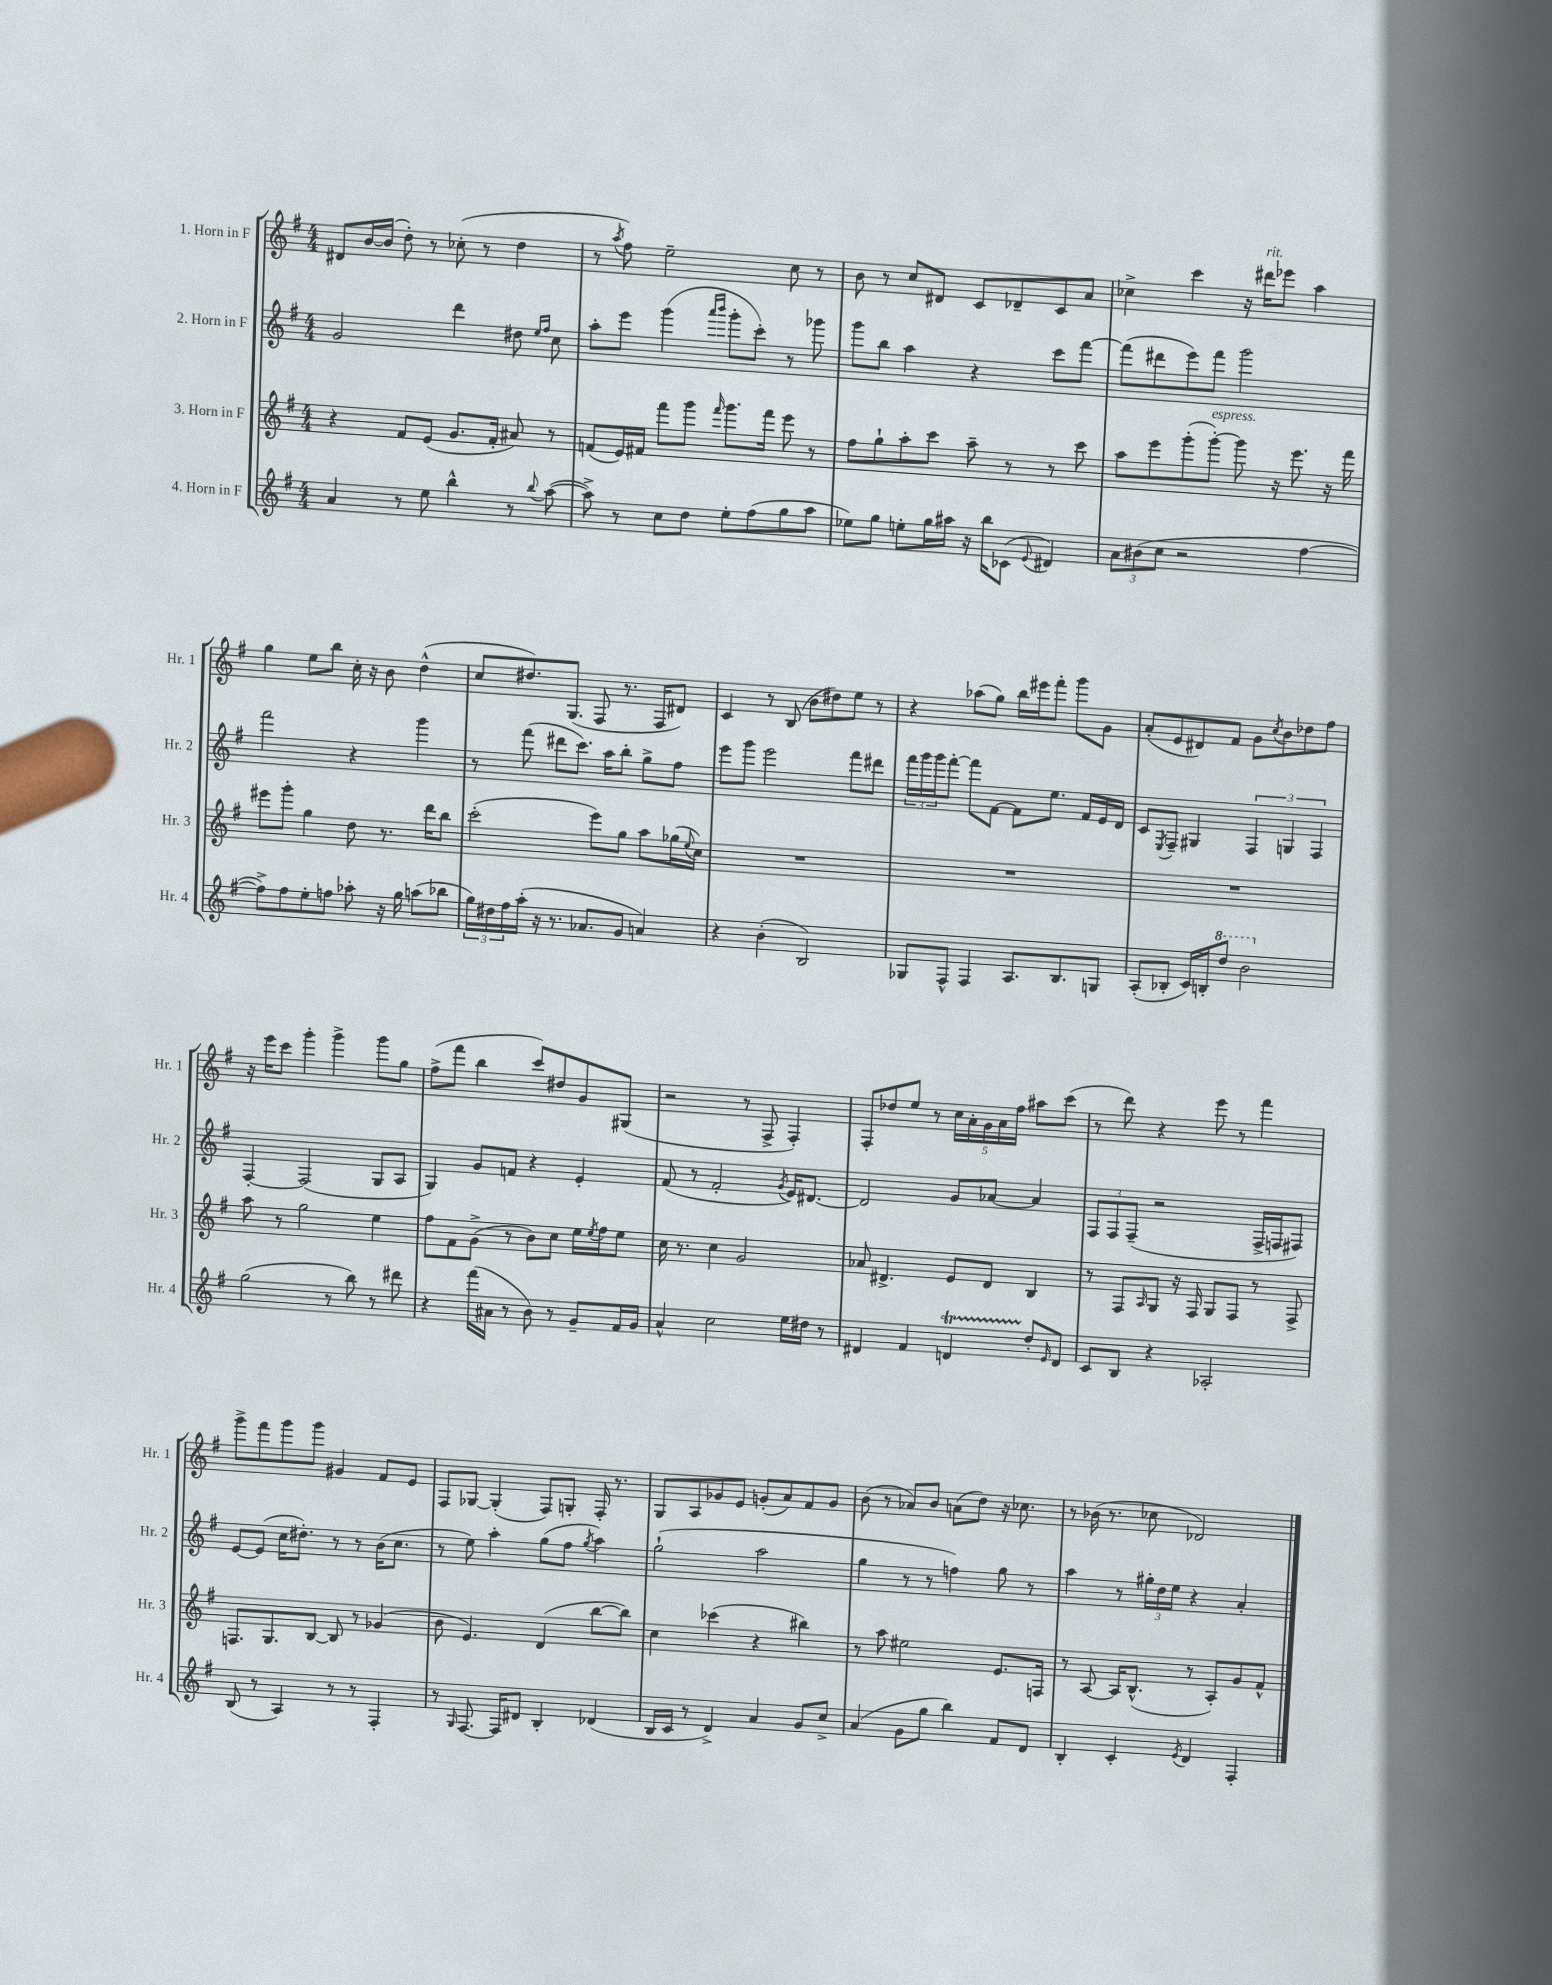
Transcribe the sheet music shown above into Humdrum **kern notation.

**kern	**kern	**kern	**kern
*part4	*part3	*part2	*part1
*staff4	*staff3	*staff2	*staff1
*I"4. Horn in F	*I"3. Horn in F	*I"2. Horn in F	*I"1. Horn in F
*I'Hr. 4	*I'Hr. 3	*I'Hr. 2	*I'Hr. 1
*clefG2	*clefG2	*clefG2	*clefG2
*k[f#]	*k[f#]	*k[f#]	*k[f#]
*M4/4	*M4/4	*M4/4	*M4/4
=1	=1	=1	=1
4a/	4r	2g/	8d#X/L
.	.	.	[16b/L
.	.	.	(16b/JJ]
8r	8f#/L	.	8dd'\)
8ee\	(8e/J	.	8r
4bb^^\	8.g/L	4ddd\	(8cc-X'\
.	.	.	8r
.	16f#'/Jk	.	.
8r	8a#X/)	8dd#X\	4dd\
.	.	16qqee/LL	.
8qqbb/	.	16qqff#/JJ	.
([8aa\	8r	8cc\	.
=2	=2	=2	=2
8aa^\])	(8fn/L	8aa'\L	8r
.	.	.	8qaa/
8r	16e/L)	8eee\J	8ff#\)
.	16f#X/JJ	.	.
8cc\L	8fff#\L	(4ggg\	2ee~\
8dd\J	8ggg\J	.	.
.	.	16qqaaa/LL	.
.	16qqfff#/	16qqbbb/JJ	.
8ee'\L	8.ggg\L	8ggg'\L	.
(8ff#\	.	8ccc'\J)	.
.	16fff#\Jk	.	.
8gg\	8eee\	8r	8cc\
8aa\J	8r	8ggg-X\	8r
=3	=3	=3	=3
8ee-X\L)	8ff#\L	8ggg\L	8b\
8gg\J	8gg`\	8bb\J	8r
8een'\L	8aa'\	4aa\	8cc/L
16gg\L	8ccc\J	.	8d#X/J
16aa#X\JJ	.	.	.
16r	8aa~\	4r	8c/L
16bb\KL	.	.	.
(8c-X\J	8r	.	8d-X~/
8qqe/	.	.	.
4d#X/)	8r	8ccc\L	8c/
.	8ccc\	[8fff#\J	8a/J
=4	=4	=4	=4
12a\L	8aa\L	(8fff#\L]	4cc-X^\
(12b#X\	.	.	.
.	8eee\	8ddd#X\	.
12cc\J	.	.	.
2r	(8ggg'\	8eee\)	4ccc\
!	!LO:TX:a:i:t=espress.	!	!
.	[8ggg'\J)	8fff#\J	.
.	8ggg\]	2ggg\	16r
!	!	!	!LO:TX:a:i:t=rit.
.	.	.	16ddd#X\KL
.	16r	.	8eee-X\J
.	8.eee\	.	.
[4ff#\	.	.	4aa\
.	16r	.	.
.	16fff#\	.	.
!!LO:LB:g=z
=5	=5	=5	=5
8ff#^\L])	8eee#X\L	2fff#\	4gg\
8ff#\	8ggg'\J	.	.
8ee'\	4gg\	.	8ee\L
8ffn\J	.	.	8bb\J
8aa-X'\	8dd\	4r	16cc'\
.	.	.	16r
16r	8.r	.	8b\
16gg\	.	.	.
(8aan\L	.	4ggg\	(4dd^^\
.	16ddd\KL	.	.
8bb-X\J	8bb\J	.	.
=6	=6	=6	=6
24gg\LL)	(2ccc'\	8r	8cc/L
24dd#X\	.	.	.
24ff#\	.	.	.
(16aa'\JJ	.	(8fff#\	8.dd#X/)
16r	.	.	.
8.r	.	8ddd#X\L	.
.	.	.	(8.G/J
.	.	8.ccc\J)	.
8.a-X/L	.	.	.
.	8eee\L)	.	8F#/
.	.	16aa\KL	.
8g/J	8gg\J	8bb'\J	8.r
4an/)	8aa\L	8gg^\L	.
.	.	.	16F#/KL
.	(16gg-X\L	8ff#\J	8d#X/J)
.	8qqee/	.	.
.	16cc\JJ)	.	.
=7	=7	=7	=7
4r	1r	8eee\L	4c/
.	.	8ggg\J	.
(4b'\	.	2eee\	8r
.	.	.	(8B/
2B/)	.	.	8b\L
.	.	.	8dd#X\)
.	.	8fff#\L	8ee\J
.	.	8ddd#X\J	8r
=8	=8	=8	=8
8G-X/L	1r	24fff#\LL	4r
.	.	24ggg\	.
.	.	24ggg\J	.
8F#^^/J	.	[8fff#'\J	.
4F#/	.	8fff#\L]	(8aa-X\L
.	.	[8f#\J	8gg\J)
8.A/L	.	8f#\L]	16bb\LL
.	.	.	16eee#X\J
.	.	8.ee\J	8fff#'\J
8.B/	.	.	.
.	.	.	8ggg\L
.	.	16f#/LL	.
8Gn/J	.	16e/	8g\J
.	.	16d/JJ	.
=9	=9	=9	=9
(8A'/L	1r	8c/L	(8a'/L
.	.	8qE/	.
8B-X'/J	.	8F#~/J	8e/
16c/LL)	.	4G#X/	8d#X/)
16Bn'/J	.	.	.
*8va	*	*	*
8ddd/J	.	.	8f#/J
2bb\	.	6F#/	8g\L
.	.	.	8qcc/
.	.	.	8b\
.	.	6Gn/	.
.	.	.	8dd-X\
.	.	6F#/	.
.	.	.	8ff#\J
!!LO:LB:g=z
=10	=10	=10	=10
*X8va	*	*	*
(2gg\	8aa\	[4F#'/	16r
.	.	.	16eee\KL
.	8r	.	8ccc\J
.	2gg\	(2F#/]	4ggg'\
8r	.	.	4ggg^\
8bb\)	.	.	.
8r	4ee\	8G/L	8ggg\L
8ddd#X\	.	8A/J	8gg\J
=11	=11	=11	=11
4r	8ff#\L	4G/)	(8ff#^\L
.	8f#\	.	8fff#\J
(16fff#\LL	(8g^\J	8g/L	4bb\
16a#X\JJ	.	.	.
8r	8r	8fn/J	.
8b\)	8b\L)	4r	8ccc/L)
8r	8cc\J	.	8dd#X/
8g~/L	16ee\LL	4e'/	8g/
.	8qee/	.	.
.	16ff#\J	.	.
16f#/L	8ee\J	.	(8G#X/J
16g/JJ	.	.	.
=12	=12	=12	=12
4a^^/	16cc\	(8f#/	2r
.	8.r	.	.
.	.	8r	.
2cc\	4cc\	2f#'/	.
.	2g/	.	8r
.	.	.	8F#^/
.	.	8qg/	.
16ee\LL	.	16e/KL)	4F#'/)
16dd#X\JJ	.	[8.d#X/J	.
8r	.	.	.
=13	=13	=13	=13
4d#X/	8a-X/	2d#/]	8F#'/L
.	4.d#X^/	.	8dd-X/
4f#/	.	.	8ee/J
.	.	.	8r
4dnT/	8e/L	8g/L	20cc\LL
.	.	.	20a'\
.	.	.	20g\
.	8d#/J	[8a-X/J	.
.	.	.	20a\
.	.	.	20ff#\JJ
8dd'/L	4B/	4a-/]	8aa#X\L
16qqe/	.	.	.
8d/J	.	.	(8ccc\J
=14	=14	=14	=14
8c/L	8r	12F#/L	8r
.	.	12F#/	.
8B/J	8F#/L	.	8ddd\)
.	.	(12F#~/J	.
.	16qqA/	.	.
4r	8G/J	2r	4r
.	16r	.	.
.	16F#/	.	.
2A-X'/	8G/L	.	8eee\
.	8F#/J	.	8r
.	8r	16F#^/LL	4fff#\
.	.	16Fn/J	.
.	8F#^/	8F#X/J)	.
!!LO:LB:g=z
=15	=15	=15	=15
(8B/	8.Fn/L	[8e/L	8ggg^\L
8r	.	(8e/J]	8fff#\
.	8.G/	.	.
4A/)	.	16cc\KL	8ggg\
.	.	8.dd#X'\J)	.
.	[8B/J	.	8ggg\J
8r	8B/]	8r	4g#X/
8r	8r	8r	.
4F#'/	(4g-X/	(16b\KL	8f#/L
.	.	8.cc\J	.
.	.	.	8e/J
=16	=16	=16	=16
8r	8b\	8r	8F#/L
16qqG/	.	.	.
[8.F#/	4.e/)	8ee\)	[8G-X/J
.	.	4aa'\	(4G-'/]
16F#/KL]	.	.	.
8d#X/J	.	.	.
4B'/	(4d/	(8gg\L	8F#/L)
.	.	8ff#\J	8Gn'/J
.	.	8qgg/	.
(4d-X/	[8bb\L	4aa\)	16F#'/
.	.	.	8.r
.	8bb\J])	.	.
=17	=17	=17	=17
16B/LL	4cc\	(2gg`\	8G/L
16c/JJ	.	.	.
8r	.	.	8A/
4d^/)	(4ccc-X\	.	8g-X/
.	.	.	8e/J
4a/	4r	2aa\	(8gn'/L
.	.	.	8a/)
8g/L	4bb#X\)	.	8f#/
8cc^/J	.	.	8g/J
=18	=18	=18	=18
(4a/	8r	4gg\	(8b\
.	8aa\	.	8r
8g\L	2ee#X\	8r	8a-X/L)
8gg\J	.	8r	8b/J
4bb\)	.	4ffn\)	(8an\L
.	.	.	8dd\J)
8f#/L	8.e/L	8gg\	16r
.	.	.	8.cc-X\
8d/J	.	8r	.
.	16Fn/Jk	.	.
=19	=19	=19	=19
4B'/	8r	4aa\	8r
.	[8A/	.	(16b-X\
.	.	.	8.r
4c'/	16A/KL]	8r	.
.	(8.B^^/J	.	.
.	.	24gg#X'\LL	8cc-X\
.	.	24dd\	.
.	.	24ee\JJ	.
8qe/	.	.	.
4d/	8r	4r	2d-X/)
.	8A'/L)	.	.
4F#'/	8g/	4a'/	.
.	8f#^^/J	.	.
==	==	==	==
*-	*-	*-	*-
